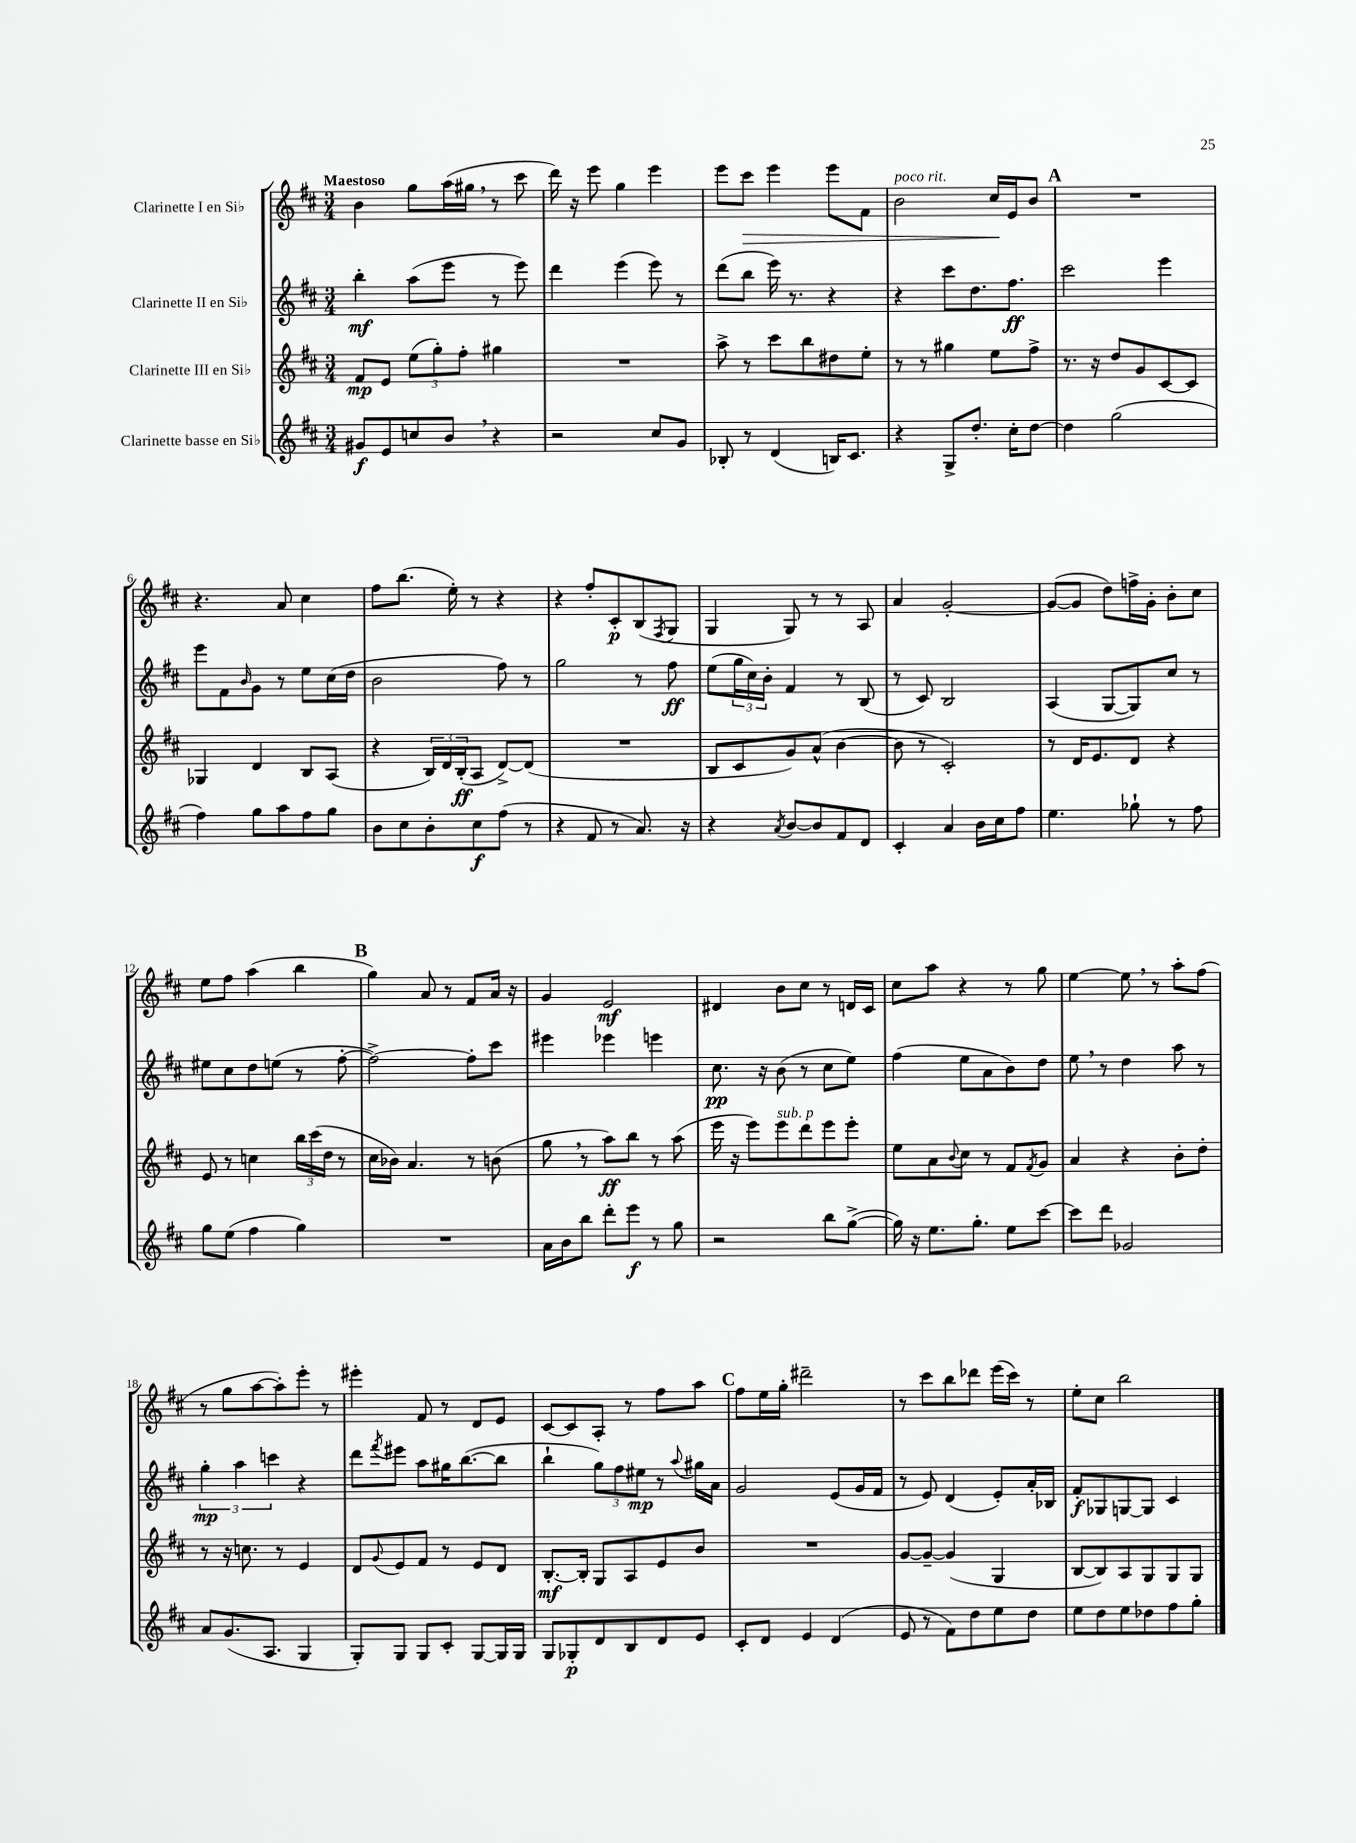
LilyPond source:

<<
\new StaffGroup <<
\new Staff = "s0" \with { instrumentName = "Clarinette I en Sib" } {
    \clef treble \key d \major \numericTimeSignature \time 3/4 \tempo "Maestoso"
    b'4 g''8 a''16( gis''16 \breathe r8 cis'''8 |
    d'''16) r16 e'''8 g''4 e'''4 |
    e'''8 cis'''8\> e'''4 e'''8 fis'8 |
    b'2^\markup { \italic "poco rit." } cis''16\! e'16 b'8 |
    \mark \markup { \bold "A" } R2. |
    r4. a'8 cis''4 |
    fis''8 b''8.( e''16-.) r8 r4 |
    r4 fis''8-. cis'8-.\p b8( \acciaccatura { fis8 } g8 |
    g4 g8) r8 r8 a8 |
    a'4 g'2~-. |
    g'8~( g'8 d''8) f''16-> g'16-. b'8-. cis''8 |
    e''8 fis''8 a''4( b''4 |
    \mark \markup { \bold "B" } g''4) a'8 r8 fis'8 a'16 r16 |
    g'4 e'2\mf |
    dis'4 b'8 cis''8 r8 d'16 cis'16 |
    cis''8 a''8 r4 r8 g''8 |
    e''4~ e''8 \breathe r8 a''8-. fis''8( |
    r8 g''8 a''8~ a''8-.) e'''8-. r8 |
    eis'''4-. fis'8 r8 d'8 e'8 |
    cis'8~ cis'8 a8-. r8 fis''8 a''8 |
    \mark \markup { \bold "C" } fis''8 e''16 g''16-. dis'''2-- |
    r8 cis'''8 b''8 des'''8 e'''16( cis'''16) r8 |
    e''8-. cis''8 b''2 \bar "|." |
}
\new Staff = "s1" \with { instrumentName = "Clarinette II en Sib" } {
    \clef treble \key d \major \numericTimeSignature \time 3/4
    b''4-.\mf a''8( e'''8 r8 e'''8) |
    d'''4 e'''4( e'''8) r8 |
    d'''8( b''8 e'''16) r8. r4 |
    r4 cis'''8 d''8. fis''8.\ff |
    \mark \markup { \bold "A" } cis'''2 e'''4 |
    e'''8 fis'8 \grace { b'16 } g'8 r8 e''8 cis''16( d''16 |
    b'2 fis''8) r8 |
    g''2 r8 fis''8\ff |
    e''8( \tuplet 3/2 { g''16 cis''16) b'16-. } fis'4 r8 b8( |
    r8 cis'8) b2 |
    a4( g8~ g8) cis''8 r8 |
    eis''8 cis''8 d''8 e''8( r8 fis''8~-. |
    \mark \markup { \bold "B" } fis''2~->) fis''8-. cis'''8 |
    eis'''4 ees'''4 e'''4 |
    cis''8.\pp r16 b'8( r8 cis''8 e''8) |
    fis''4( e''8 a'8 b'8) d''8 |
    e''8 \breathe r8 d''4 a''8 r8 |
    \tuplet 3/2 { g''4-.\mp a''4 c'''4 } r4 |
    d'''8 \acciaccatura { fis'''8 } eis'''8 a''8 gis''16 b''8.~( b''8 |
    b''4-! \tuplet 3/2 { g''8) fis''8 eis''8\mp } r8 \appoggiatura { a''8 } gis''16 a'16 |
    \mark \markup { \bold "C" } g'2 e'8( g'16 fis'16 |
    r8 e'8) d'4( e'8-.) a'16-. bes16 |
    fis'8-.\f ges8 g8~ g8 cis'4 \bar "|." |
}
\new Staff = "s2" \with { instrumentName = "Clarinette III en Sib" } {
    \clef treble \key d \major \numericTimeSignature \time 3/4
    fis'8\mp e'8 \tuplet 3/2 { e''8( g''8-.) fis''8-. } gis''4 |
    R2. |
    a''8-> r8 cis'''8 b''8 dis''8 e''8-. |
    r8 r8 gis''4 e''8 fis''8-> |
    \mark \markup { \bold "A" } r8. r16 d''8 g'8 cis'8~ cis'8 |
    ges4 d'4 b8 a8( |
    r4 \tuplet 3/2 { b16) d'16 b16-.\ff( } a8 d'8~->) d'8( |
    R2. |
    b8 cis'8 g'8) a'8-^( b'4~ |
    b'8 r8 cis'2-.) |
    r8 d'16 e'8. d'8 r4 |
    e'8 r8 c''4 \tuplet 3/2 { b''16 cis'''16( d''16 } r8 |
    \mark \markup { \bold "B" } cis''16 bes'16) a'4. r8 b'8( |
    g''8 \breathe r8 a''8\ff) b''8 r8 a''8( |
    e'''16 r16 e'''8) e'''8^\markup { \italic "sub. p" } d'''8 e'''8 e'''8-. |
    e''8 a'8 \appoggiatura { b'8 } cis''8 r8 fis'8 \acciaccatura { fis'8 } g'8 |
    a'4 r4 b'8-. d''8-. |
    r8 r16 c''8. r8 e'4 |
    d'8 \appoggiatura { g'8 } e'8 fis'8 r8 e'8 d'8 |
    b8.~-.\mf b16-. g8 a8 e'8 b'8 |
    \mark \markup { \bold "C" } R2. |
    g'8~ g'8~-- g'4( g4 |
    b8~ b8) a8 g8 g8 g8 \bar "|." |
}
\new Staff = "s3" \with { instrumentName = "Clarinette basse en Sib" } {
    \clef treble \key d \major \numericTimeSignature \time 3/4
    gis'8\f e'8 c''8 b'8 \breathe r4 |
    r2 cis''8 g'8 |
    bes8-. r8 d'4( b16) cis'8. |
    r4 g8-> d''8.-. cis''16-. d''8~ |
    \mark \markup { \bold "A" } d''4 g''2( |
    fis''4) g''8 a''8 fis''8 g''8 |
    b'8 cis''8 b'8-. cis''8\f fis''8( r8 |
    r4 fis'8 r8 a'8.) r16 |
    r4 \acciaccatura { a'8 } b'8~ b'8 fis'8 d'8 |
    cis'4-. a'4 b'16 cis''16 fis''8 |
    e''4. ges''8-! r8 fis''8 |
    g''8 e''8( fis''4 g''4) |
    \mark \markup { \bold "B" } R2. |
    a'16 b'16 b''8 d'''8-. e'''8\f r8 g''8 |
    r2 b''8 g''8~->( |
    g''16) r16 e''8. g''8.-. e''8 cis'''8~ |
    cis'''8 d'''8 ges'2 |
    a'8 g'8.( a8. g4 |
    g8-.) g8 g8 cis'8-. g8~ g16 g16 |
    g8 ges8-.\p d'8 b8 d'8 e'8 |
    \mark \markup { \bold "C" } cis'8-. d'8 e'4 d'4( |
    e'8 r8 fis'8) d''8 e''8 d''8 |
    e''8 d''8 e''8 des''8 fis''8 g''8-. \bar "|." |
}
>>
>>
